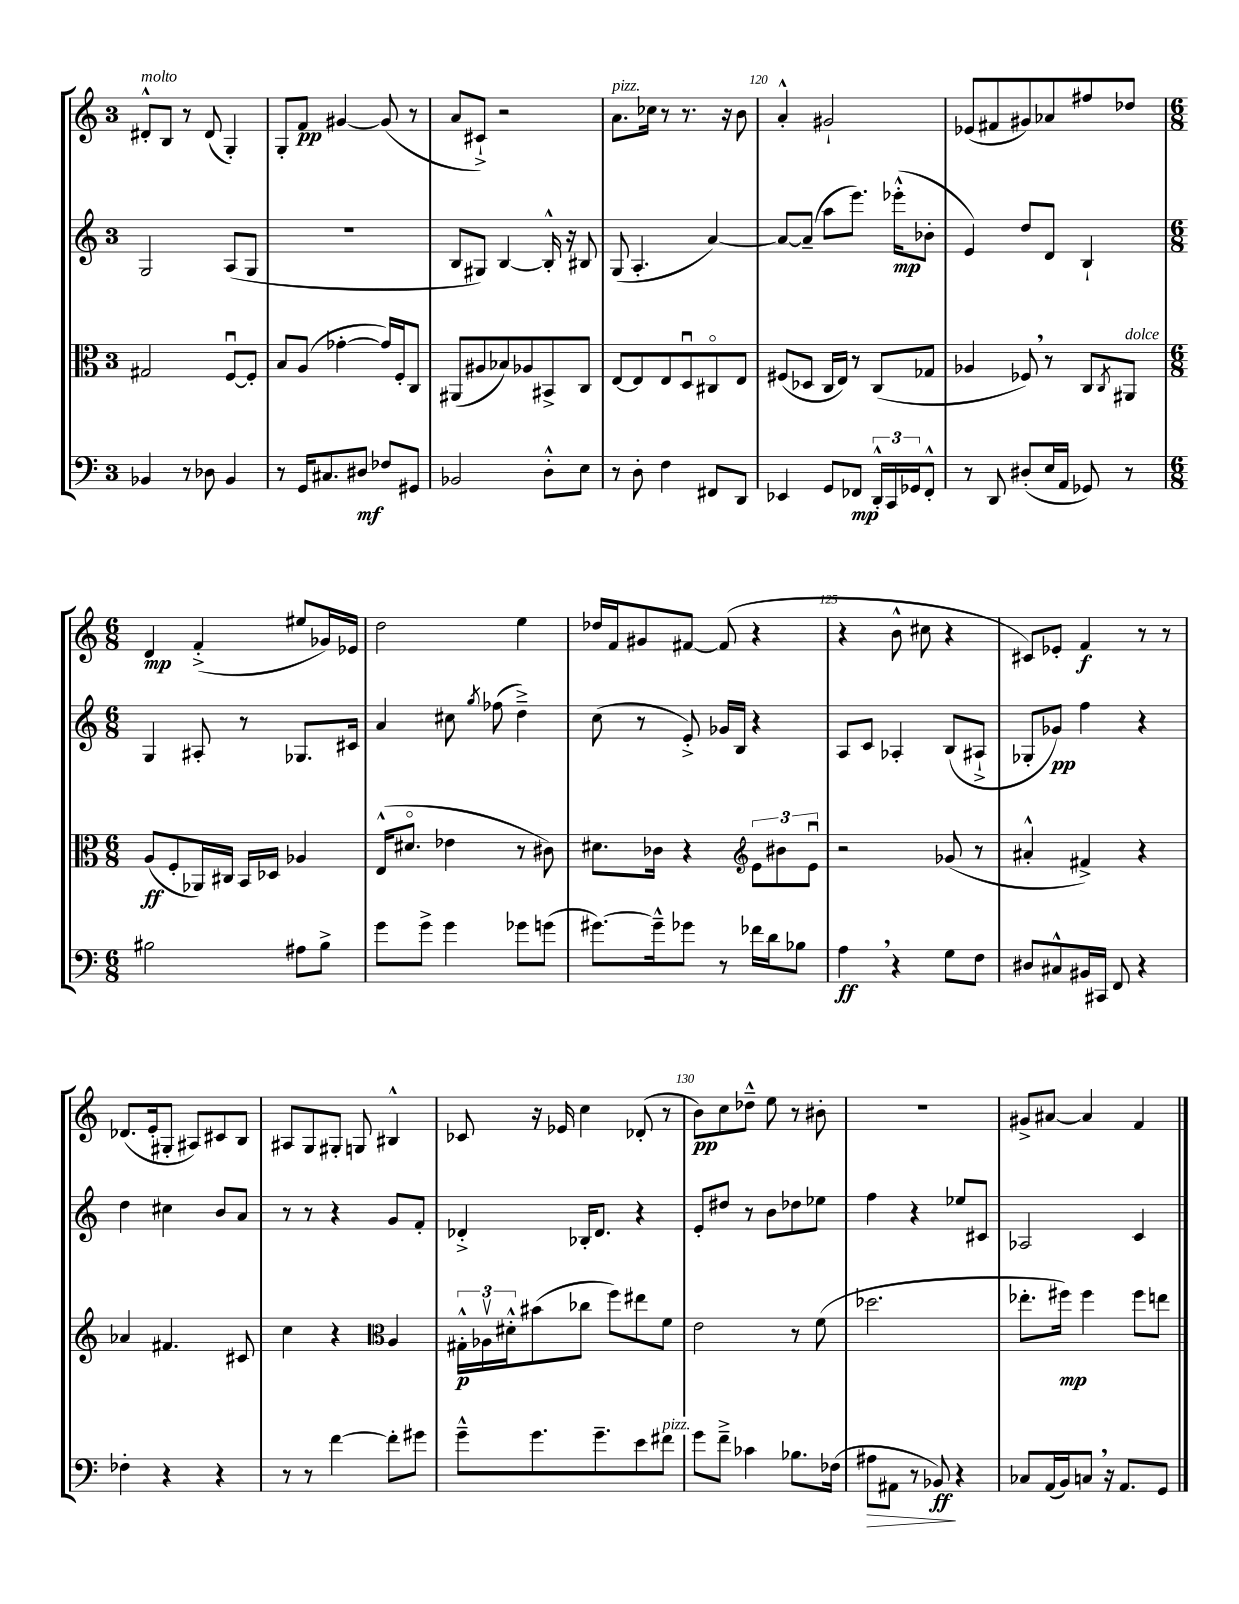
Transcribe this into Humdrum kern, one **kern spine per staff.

**kern	**kern	**kern	**kern
*staff4	*staff3	*staff2	*staff1
*clefF4	*clefC3	*clefG2	*clefG2
*k[]	*k[]	*k[]	*k[]
*M3/4	*M3/4	*M3/4	*M3/4
4BB-	2G#	2G	8d#'^^
.	.	.	8B
8r	.	.	8r
8D-	.	.	(8d#
4BB-	[8Fu	(8A	4G')
.	8F']	8G	.
=	=	=	=
8r	8B	2.r	8G'
16GG	(8A	.	8f
8.C#	.	.	.
.	[4g-'	.	[4g#
8D#	.	.	.
8F-	16g-])	.	(8g#]
.	16F'	.	.
8GG#	8C	.	8r
=	=	=	=
2BB-	(8AA#	8B	8a
.	8A#	8G#)	8c#`^)
.	8B-)	[4B	2r
.	8A-	.	.
8D'^^	8BB#^	16B'^^]	.
.	.	16r	.
8E	8C	8B#	.
=	=	=	=
8r	[8E	(8G	8.a
8D'	8E]	4.A'	.
.	.	.	16cc-
4F	8E	.	8r
.	8Du	.	8.r
8FF#	8C#o	[4a)	.
.	.	.	16r
8DD	8E	.	8b
=	=	=	=
4EE-	(8F#	8a_	4a'^^
.	8D-	(8a~]	.
8GG	16C	8aa	2g#`
.	16E)	.	.
8FF-	8r	8.eee)	.
24DD'^^	(8C	.	.
24CC	.	.	.
.	.	(16eee-'^^	.
24GG-	.	.	.
8FF-'^^	8G-	8b-'	.
=	=	=	=
8r	4A-	4e)	(8e-
8DD	.	.	8f#
(8D#'	8F-)	8dd	8g#)
16E	8r	8d	8a-
16AA	.	.	.
8GG-)	8C	4B`	8ff#
.	8qC	.	.
8r	8AA#	.	8dd-
=	=	=	=
*M6/8	*M6/8	*M6/8	*M6/8
2B#	(8A	4G	4d
.	8F'	.	.
.	16AA-)	8A#'	(4f'^
.	16C#	.	.
.	16BB	8r	.
.	16D-	.	.
8A#	4A-	8.G-	8ee#
8B#^	.	.	16g-)
.	.	16c#	16e-
=	=	=	=
8g	(16E^^	4a	2dd
.	8.d#o	.	.
8g^	.	.	.
4g	4e-	8cc#	.
.	.	8qgg	.
.	.	(8ff-	.
8g-	8r	4dd~^)	4ee
(8g	8c#)	.	.
=	=	=	=
[8.g#)	8.d#	(8cc	16dd-
.	.	.	16f
.	.	8r	8g#
16g#~^^]	16c-	.	.
8g-	4r	8e'^)	[8f#
8r	.	16g-	(8f#]
.	.	16B	.
16f-	12e	4r	4r
16d	.	.	.
.	12b#	.	.
8B-	.	.	.
.	12eu	.	.
=	=	=	=
*	*clefG2	*	*
4A	2r	8A	4r
.	.	8c	.
4r	.	4A-'	8b^^
.	.	.	8cc#
8G	(8g-	(8B	4r
8F	8r	8A#`^	.
=	=	=	=
8D#	4a#'^^	8G-'	8c#)
8C#^^	.	8g-)	8e-'
16BB#	4f#^)	4ff	4f
16CC#	.	.	.
8FF	.	.	.
4r	4r	4r	8r
.	.	.	8r
=	=	=	=
4F-'	4a-	4dd	(8.d-
.	.	.	16e'
4r	4.f#	4cc#	8G#'
.	.	.	8A#)
4r	.	8b	8c#
.	8c#	8a	8B
=	=	=	=
8r	4cc	8r	8A#
8r	.	8r	8G
[4f	4r	4r	8G#'
.	.	.	8G
*	*clefC3	*	*
8f']	4A	8g	4B#^^
8g#	.	8f'	.
=	=	=	=
8g~^^	24G#'^^	4d-'^	8c-
.	24A-v	.	.
.	24d#'^^	.	.
8.g	(8b#	.	16r
.	.	.	16e-
.	8cc-	16B-'	4cc
8.g~	.	8.d-	.
.	8ff)	.	.
8e	8ee#	4r	(8d-'
8f#	8f	.	8r
=	=	=	=
8g	2e	8e'	8b)
8f~^	.	8dd#	8cc
4c-	.	8r	8dd-~^^
.	.	8b	8ee
8.B-	8r	8dd-	8r
.	(8f	8ee-	8b#'
(16F-	.	.	.
=	=	=	=
8A#	2.dd-	4ff	2.r
8AA#	.	.	.
8r	.	4r	.
8BB-)	.	.	.
4r	.	8ee-	.
.	.	8c#	.
=	=	=	=
8C-	8.ee-'	2A-	8g#^
(16AA	.	.	[8a#
16BB)	16ff#)	.	.
8C	4ff#	.	4a#]
16r	.	.	.
8.AA	.	.	.
.	8ff#	4c	4f
8GG	8ee	.	.
==	==	==	==
*-	*-	*-	*-
